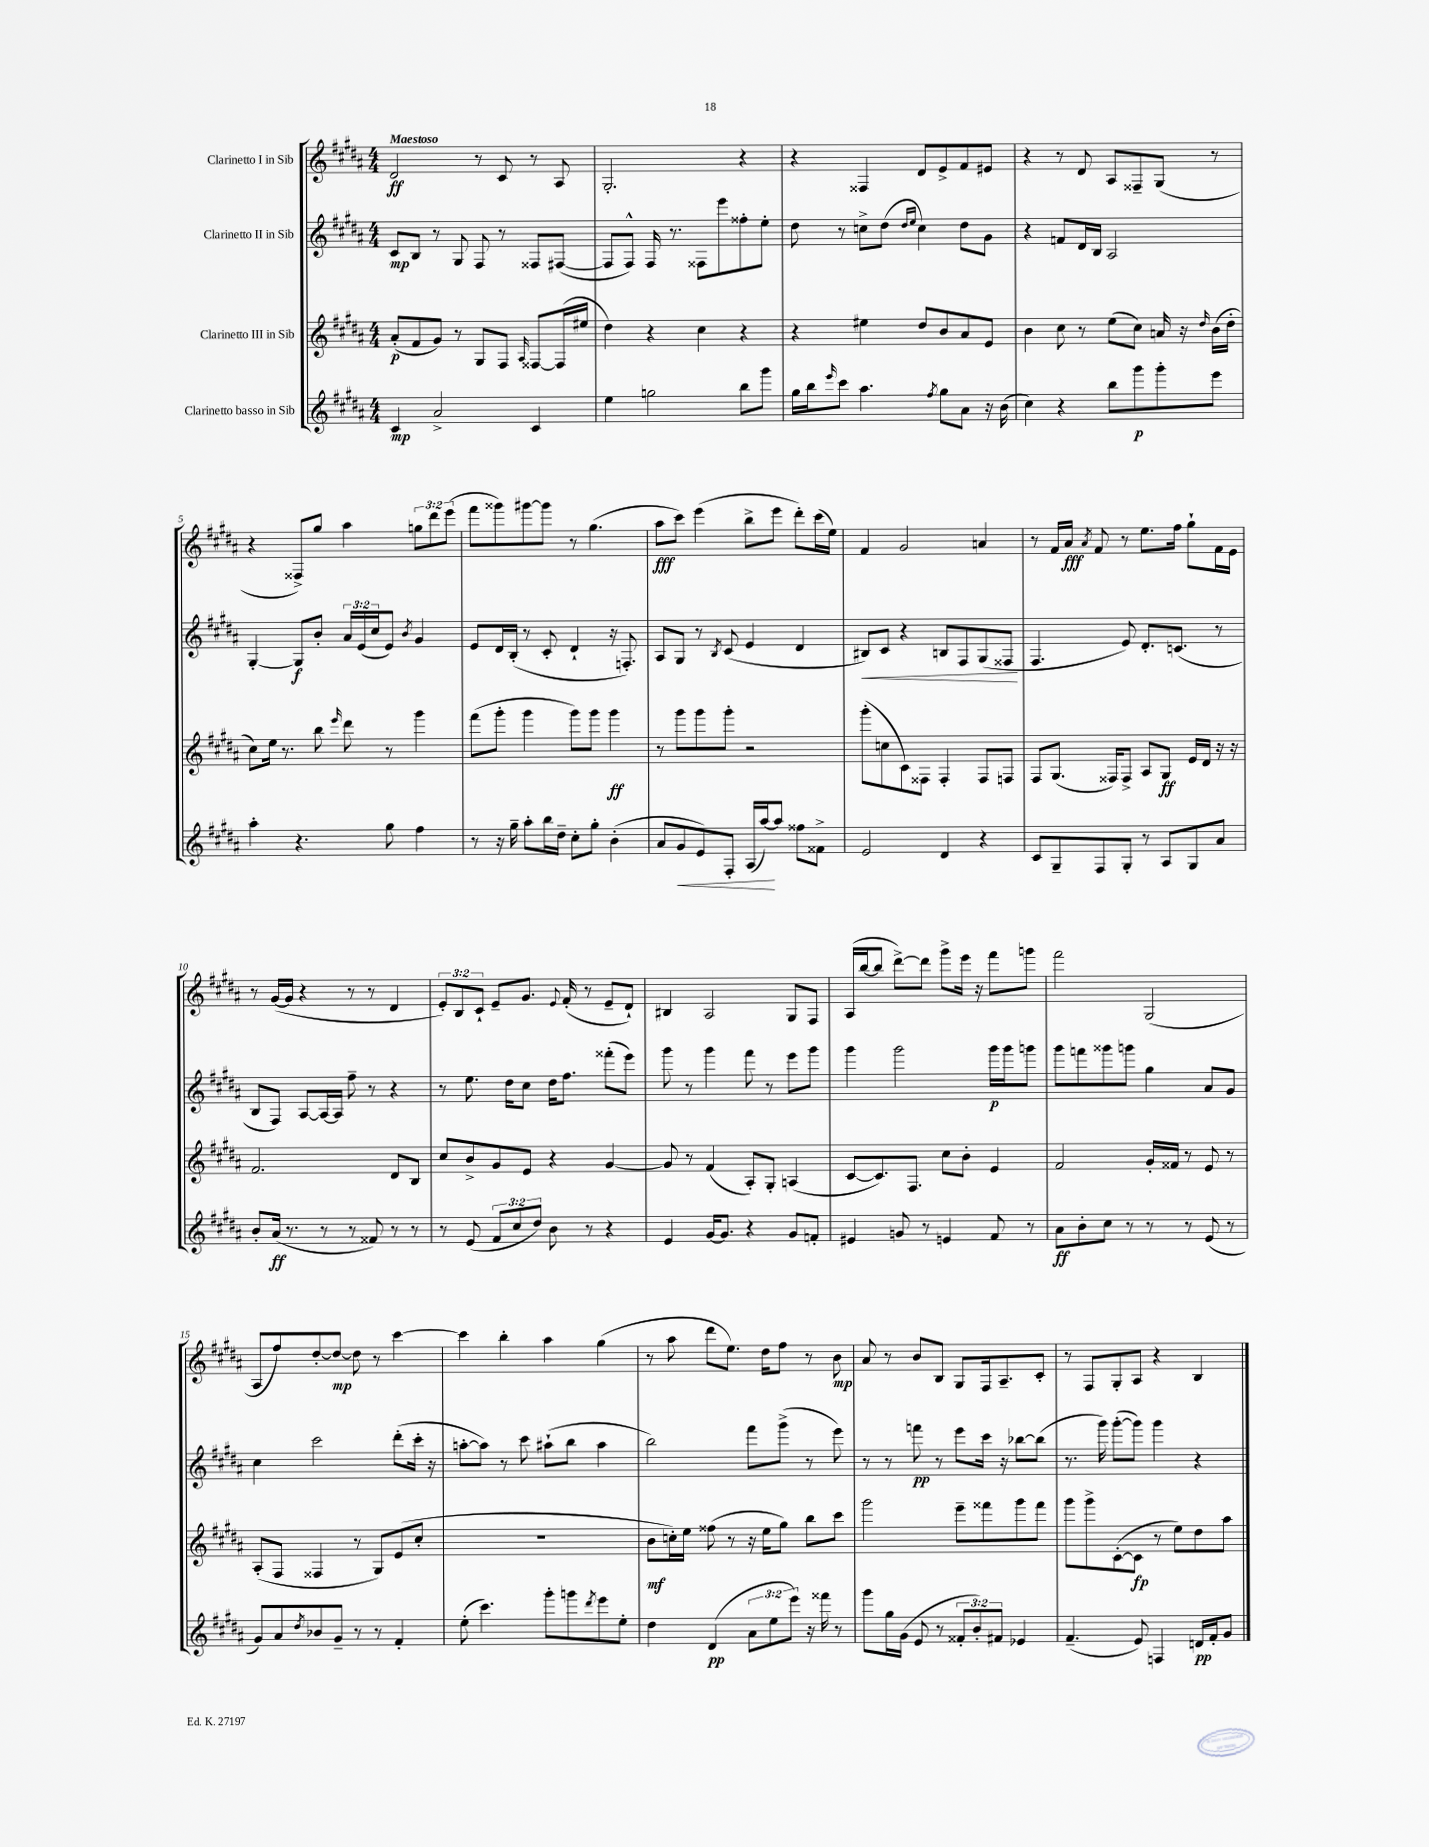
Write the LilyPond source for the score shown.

<<
\new StaffGroup <<
\new Staff = "s0" \with { instrumentName = "Clarinetto I in Sib" } {
    \clef treble \key b \major \numericTimeSignature \time 4/4 \override Staff.TupletNumber.text = #tuplet-number::calc-fraction-text \tempo "Maestoso"
    dis'2\ff r8 cis'8 r8 ais8 |
    gis2.-. r4 |
    r4 fisis4 dis'8 e'8-> fis'8 eis'8 |
    r4 r8 dis'8 ais8 fisis8-- gis8( r8 |
    r4 fisis8->) gis''8 ais''4 \tuplet 3/2 { g''8 dis'''8 e'''8( } |
    fis'''8 gisis'''8) gis'''8~ gis'''8 r8 gis''4.( |
    ais''8\fff cis'''8) e'''4( b''8-> e'''8 dis'''8-.) cis'''16( e''16) |
    fis'4 gis'2 a'4 |
    r8 fis'16 ais'16\fff \acciaccatura { ais'8 } fis'8 r8 e''8. fis''16 gis''8-! fis'16 e'16 |
    r8 gis'16~( gis'16 r4 r8 r8 dis'4 |
    \tuplet 3/2 { e'8-.) b8 cis'8-! } e'8-- gis'8. \appoggiatura { e'8 } fis'16-.( r8 e'8-- dis'8-!) |
    bis4 ais2 gis8 fis8 |
    ais16( b''16~ b''8 dis'''8~->) dis'''8 gis'''8-> e'''16 r16 fis'''8 g'''8 |
    fis'''2 gis2( |
    ais8 fis''8) dis''8~-. dis''8~\mp dis''8 r8 cis'''4~ |
    cis'''4 b''4-. ais''4 gis''4( |
    r8 ais''8 dis'''8 e''8.) dis''16 fis''8 r8 b'8\mp |
    ais'8 r8 b'8 b8 gis8 fis16 ais8.-- cis'8-. |
    r8 fis8 gis8-. ais8 r4 b4 \bar "|." |
}
\new Staff = "s1" \with { instrumentName = "Clarinetto II in Sib" } {
    \clef treble \key b \major \numericTimeSignature \time 4/4 \override Staff.TupletNumber.text = #tuplet-number::calc-fraction-text
    cis'8\mp b8 r8 gis8 fis8 r8 fisis8 fis8~( |
    fis8 fis8-^) fis16 r8. fisis8 e'''8 fisis''8-. e''8-. |
    dis''8 r8 c''8-> dis''8( \grace { dis''16 e''16 } c''4) dis''8 gis'8 |
    r4 f'8 dis'16 b16 ais2 |
    gis4~-. gis8\f b'8-. \tuplet 3/2 { ais'16 e'16( cis''16 } e'8) \acciaccatura { b'8 } gis'4 |
    e'8 dis'16 b16-.( r8 cis'8-. dis'4-! r16 f8.-.) |
    ais8 gis8 r8 \acciaccatura { b8 } cis'8( e'4 dis'4 |
    bis8\<) cis'8 r4 b8 fis8 gis8( fisis8\! |
    fis4. e'8) dis'8.-. c'8.( r8 |
    b8 fis8) ais8~ ais16~ ais16 fis''8-- r8 r4 |
    r8 e''8. dis''16 cis''8 dis''16 fis''8. fisis'''8-.( e'''8) |
    gis'''8 r8 gis'''4 fis'''8 r8 e'''8 gis'''8 |
    gis'''4 gis'''2 gis'''16\p gis'''16 g'''8 |
    gis'''8 f'''8 gisis'''8 g'''8 gis''4 ais'8 gis'8 |
    cis''4 cis'''2 dis'''8-.( cis'''16-. r16 |
    a''8~-. a''8) r8 cis'''8 ais''8-!( b''8 ais''4 |
    b''2) fis'''8 gis'''8->( r8 e'''8) |
    r8 r8 f'''8\pp r8 e'''8 cis'''16 r16 bes''8~ bes''8( |
    r8. gis'''16) gis'''8~-.( gis'''8) gis'''4 r4 \bar "|." |
}
\new Staff = "s2" \with { instrumentName = "Clarinetto III in Sib" } {
    \clef treble \key b \major \numericTimeSignature \time 4/4
    ais'8-.\p( fis'8 gis'8) r8 gis8 fis8 \grace { ais16 } fisis8~ fisis16( eis''16 |
    dis''4) r4 cis''4 r4 |
    r4 eis''4 dis''8 b'8 ais'8 e'8 |
    b'4 cis''8 r8 e''8( cis''8) a'16 r16 \grace { dis''16 } b'16( dis''16-. |
    cis''8) e''16 r8. b''8 \grace { e'''16 } dis'''8 r8 gis'''4 |
    fis'''8( gis'''8-. gis'''4 gis'''8) gis'''8 gis'''4\ff |
    r8 gis'''8 gis'''8 gis'''8-. r2 |
    gis'''8-.( c''8 cis'8) fisis8 fisis4-. fisis8 f8 |
    fis8 gis8.( fisis16) fisis8-> ais8 gis8\ff e'16 dis'16 r16 r16 |
    fis'2. dis'8 b8 |
    cis''8 b'8-> gis'8 e'8 r4 gis'4~ |
    gis'8 r8 fis'4( ais8-.) gis8-. a4( |
    cis'8~ cis'8.) fis8. cis''8 b'8-. e'4 |
    fis'2 gis'16-. fisis'16 r8 e'8 r8 |
    ais8-.( fis8 fisis4 r8 gis8) e'8( cis''8-. |
    R1 |
    b'8\mf c''16-.) e''16 fisis''8( r8 r16 e''16 gis''8) b''8 cis'''8 |
    gis'''2 e'''8-- fisis'''8 gis'''8 fisis'''8 |
    gis'''8 gis'''8-> cis'8~-.( cis'8\fp r8 e''8) dis''8 ais''8 \bar "|." |
}
\new Staff = "s3" \with { instrumentName = "Clarinetto basso in Sib" } {
    \clef treble \key b \major \numericTimeSignature \time 4/4 \override Staff.TupletNumber.text = #tuplet-number::calc-fraction-text
    cis'4\mp ais'2-> cis'4 |
    e''4 g''2 b''8 gis'''8 |
    gis''16 b''16 \grace { e'''16 } cis'''8 ais''4. \acciaccatura { fis''8 } gis''8 ais'8 r16 b'16( |
    cis''4) r4 b''8 gis'''8\p gis'''8-. e'''8 |
    ais''4-. r4. gis''8 fis''4 |
    r8 r16 gis''16-- ais''8-. b''16 dis''16-- cis''8-. gis''8-. b'4-.( |
    ais'8 gis'8\< e'8) fis8-. ais16( ais''16~\!) ais''8 fisis''8 fisis'8-> |
    e'2 dis'4 r4 |
    cis'8 gis8-- fis8 gis8-. r8 ais8 gis8 ais'8 |
    b'8-. ais'16\ff( r8. r8 r8 fisis'8) r8 r8 |
    r8 e'8( \tuplet 3/2 { fis'8 cis''8 dis''8) } b'8 r8 r4 |
    e'4 gis'16~ gis'8. r4 gis'8 f'8-. |
    eis'4 g'8 r8 e'4 fis'8 r8 |
    ais'8\ff b'8-. cis''8 r8 r8 r8 e'8( r8 |
    gis'8) ais'8 \acciaccatura { dis''8 } bes'8 gis'8-- r8 r8 fis'4-. |
    e''8-.( cis'''4.) gis'''8-. g'''8 \acciaccatura { dis'''8 } e'''8 e''8-. |
    dis''4 dis'4\pp( \tuplet 3/2 { ais'8 e''8 e'''8) } r16 fisis'''16 r8 |
    gis'''8 gis''16 gis'16( e'8 r8 \tuplet 3/2 { fisis'8-. b'8-.) fis'8 } ees'4 |
    fis'4.--( e'8) f4 d'16\pp fis'16-. gis'8 \bar "|." |
}
>>
>>
